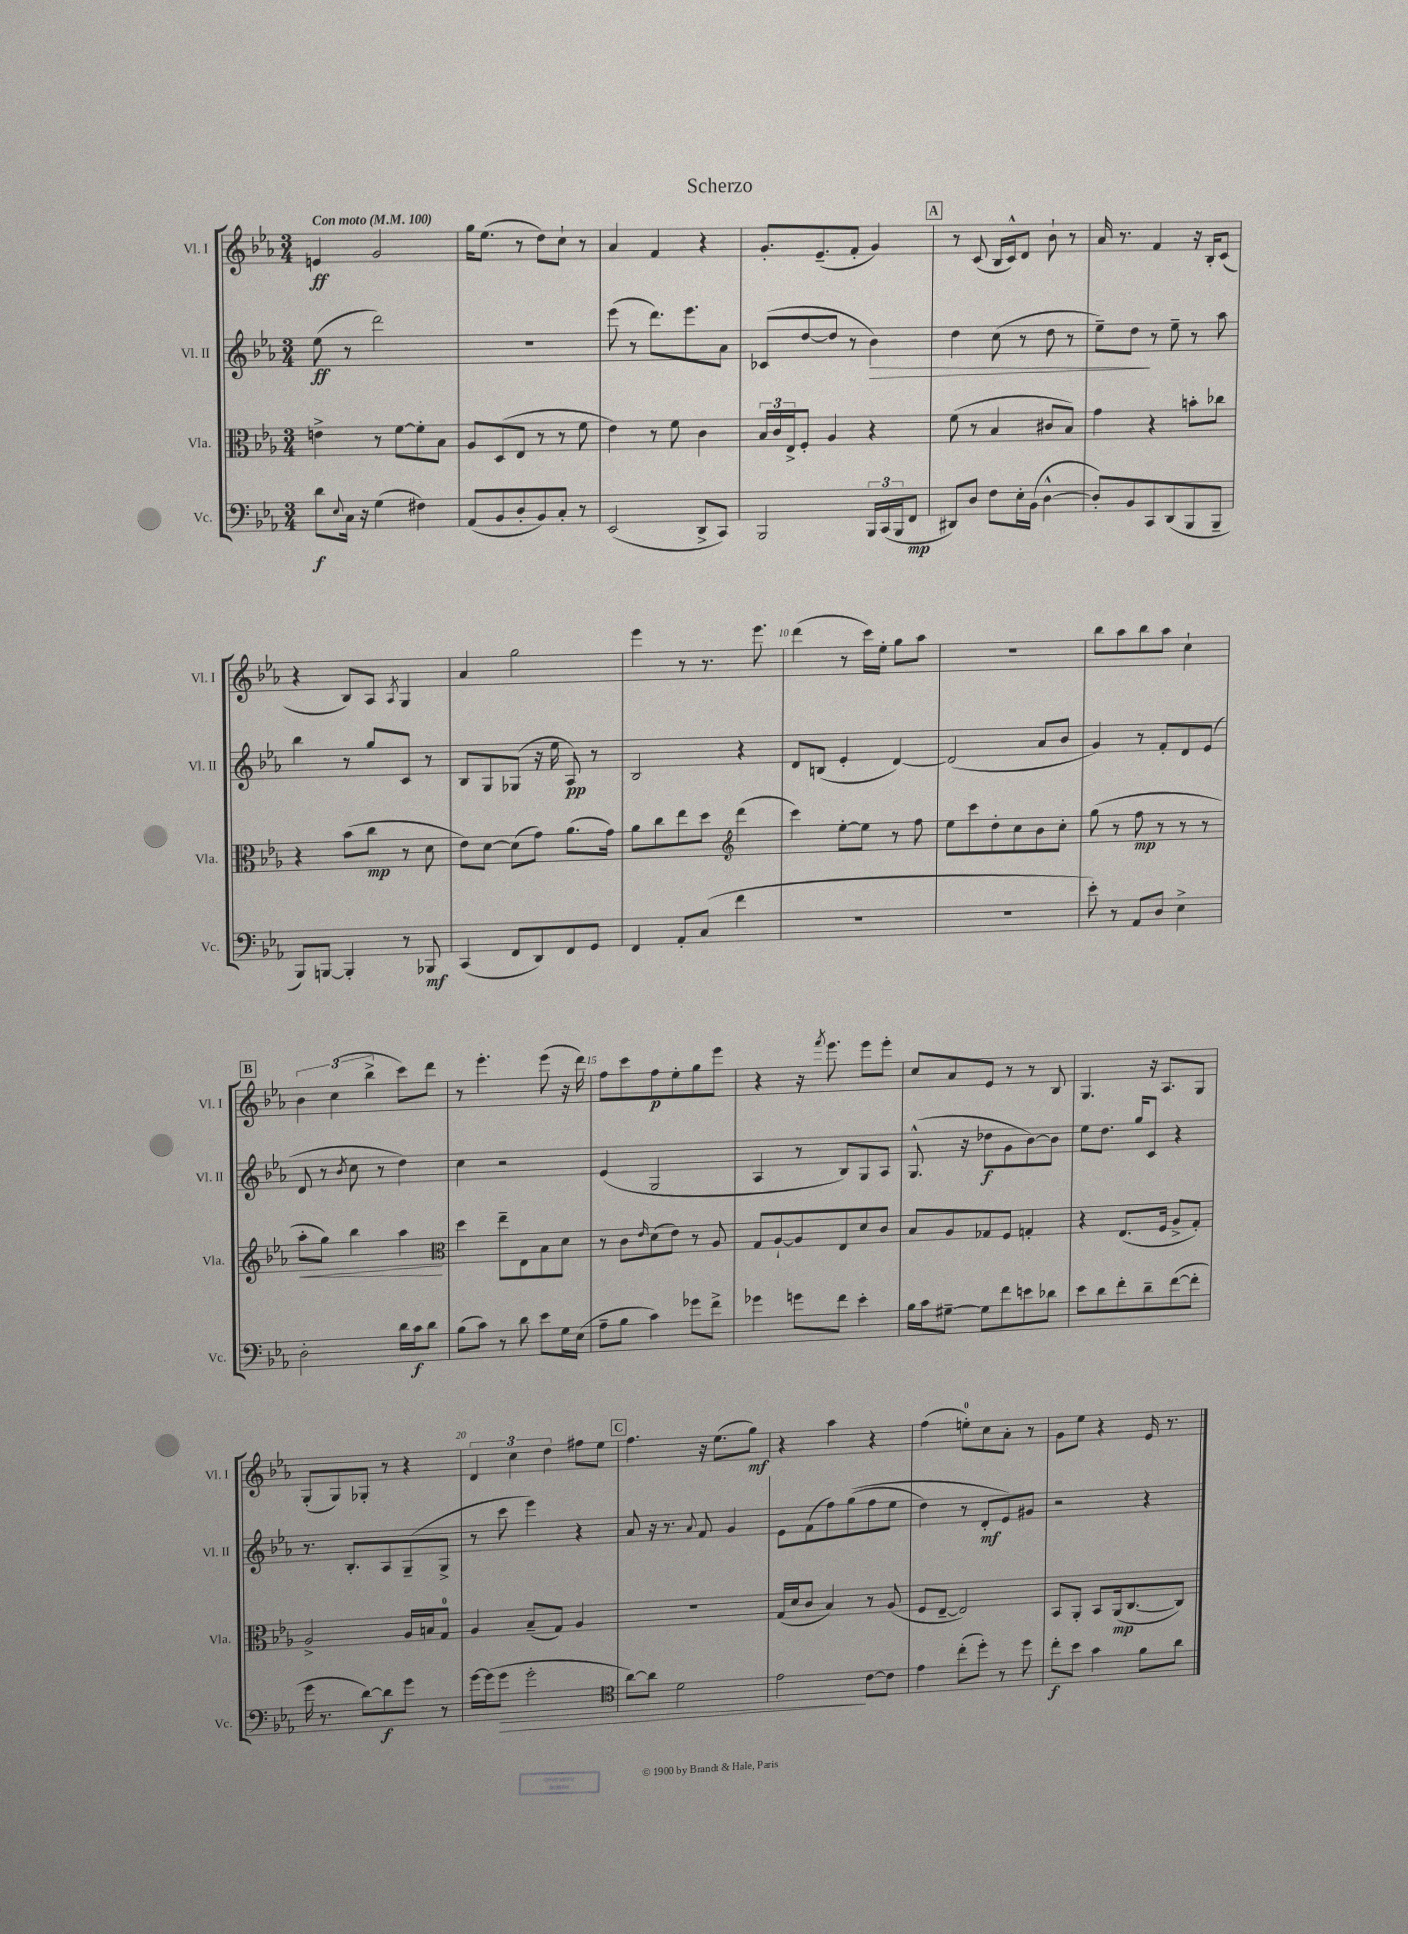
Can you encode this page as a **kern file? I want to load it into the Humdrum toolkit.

**kern	**dynam	**kern	**dynam	**kern	**dynam	**kern	**dynam
*part4	*part4	*part3	*part3	*part2	*part2	*part1	*part1
*staff4	*staff4	*staff3	*staff3	*staff2	*staff2	*staff1	*staff1
*I"Vc.	*	*I"Vla.	*	*I"Vl. II	*	*I"Vl. I	*
*I'Vc.	*	*I'Vla.	*	*I'Vl. II	*	*I'Vl. I	*
*clefF4	*	*clefC3	*	*clefG2	*	*clefG2	*
*k[b-e-a-]	*	*k[b-e-a-]	*	*k[b-e-a-]	*	*k[b-e-a-]	*
*M3/4	*	*M3/4	*	*M3/4	*	*M3/4	*
*MM100	*	*MM100	*	*MM100	*	*MM100	*
=1	=1	=1	=1	=1	=1	=1	=1
!	!	!	!	!	!	!LO:TX:a:B:t=Con moto	!
8d\L	f	4en^\	.	(8ee-\	ff	4en/	ff
8qqE-/	.	.	.	.	.	.	.
16C\Jk	.	.	.	8r	.	.	.
16r	.	.	.	.	.	.	.
(4G\	.	8r	.	2ddd\)	.	2g/	.
.	.	[8f\L	.	.	.	.	.
4F#X\)	.	8f'\]	.	.	.	.	.
.	.	8B-\J	.	.	.	.	.
=2	=2	=2	=2	=2	=2	=2	=2
(8AA-/L	.	8A-/L	.	2.r	.	16gg\KL	.
.	.	.	.	.	.	(8.ee-\J	.
8BB-/	.	(8D/	.	.	.	.	.
8D'/	.	8E-/J	.	.	.	8r	.
8BB-/)	.	8r	.	.	.	8dd\L)	.
8C'/J	.	8r	.	.	.	8cc`\J	.
8r	.	8f\	.	.	.	8r	.
=3	=3	=3	=3	=3	=3	=3	=3
(2EE-/	.	4e-\)	.	(8eee-\	.	4a-/	.
.	.	.	.	8r	.	.	.
.	.	8r	.	8.ddd\L)	.	4f/	.
.	.	8f\	.	.	.	.	.
.	.	.	.	8.eee-\	.	.	.
8DD^/L	.	4c\	.	.	.	4r	.
8CC/J)	.	.	.	8a-\J	.	.	.
=4	=4	=4	=4	=4	=4	=4	=4
2BBB-/	.	24B-/LL	.	(8c-X/L	.	8.g'/L	.
.	.	24c/	.	.	.	.	.
.	.	24E-^/J	.	.	.	.	.
.	.	8F'/J	.	[8dd/	.	.	.
.	.	.	.	.	.	(8.e-~/	.
.	.	4A-/	.	8dd/J]	.	.	.
.	.	.	.	8r	.	8f'/J	.
!	!	!	!	!	!LO:HP:b	!	!
24BBB-/LL	.	4r	.	4b-\)	>	4g/)	.
(24CC/	.	.	.	.	.	.	.
24BBB-/J	.	.	.	.	.	.	.
8FF/J	mp	.	.	.	.	.	.
!!LO:REH:place=s1:t=A
=5	=5	=5	=5	=5	=5	=5	=5
8DD#X/L)	.	(8f\	.	4dd\	.	8r	.
8D/J	.	8r	.	.	.	(8c/	.
8F\L	.	4B-/	.	(8cc\	.	16B-/LL	.
.	.	.	.	.	.	16c^^/J)	.
16E-'\L	.	.	.	8r	.	8d/J	.
(16BB-\JJ	.	.	.	.	.	.	.
[4D^^\	.	8c#X/L	.	8dd\	.	8b-`\	.
.	.	8B-/J)	.	8r	.	8r	.
=6	=6	=6	=6	=6	=6	=6	=6
8D'/L])	.	4g\	.	8ee-~\L)	.	16a-/	.
.	.	.	.	.	.	8.r	.
8BB-/	.	.	.	8dd\J	.	.	.
8CC/	.	4r	.	8r	]	4f/	.
(8DD/	.	.	.	8ee-~\	.	.	.
8BBB-/	.	8bn'\L	.	8r	.	16r	.
.	.	.	.	.	.	16B-'/KL	.
8BBB-~/J	.	8cc-X\J	.	8aa-\	.	(8c/J	.
!!LO:LB:g=z
=7	=7	=7	=7	=7	=7	=7	=7
8BBB-/L)	.	4r	.	4bb-\	.	4r	.
[8BBBn/J	.	.	.	.	.	.	.
4BBB'/]	.	(8b-\L	.	8r	.	8B-/L)	.
.	.	8cc\J	mp	8gg/L	.	8A-/J	.
.	.	.	.	.	.	8qA-/	.
8r	.	8r	.	8c/J	.	4G/	.
8BBB-X/	mf	8d\	.	8r	.	.	.
=8	=8	=8	=8	=8	=8	=8	=8
(4CC/	.	8e-\L)	.	8B-/L	.	4a-/	.
.	.	[8d\J	.	8G/	.	.	.
8FF/L	.	(8d\L]	.	(8G-X/J	.	2gg\	.
8DD/)	.	8g\J)	.	16r	.	.	.
.	.	.	.	16ee-\	.	.	.
8FF/	.	(8.a-\L	.	8A-/)	pp	.	.
8GG/J	.	.	.	8r	.	.	.
.	.	16g\Jk)	.	.	.	.	.
=9	=9	=9	=9	=9	=9	=9	=9
4FF/	.	8a-\L	.	2B-/	.	4eee-\	.
.	.	8cc\	.	.	.	.	.
8AA-'/L	.	8ee-\	.	.	.	8r	.
(8C/J	.	8dd\J	.	.	.	8.r	.
*	*	*clefG2	*	*	*	*	*
4f\	.	(4ddd\	.	4r	.	.	.
.	.	.	.	.	.	8.eee-\	.
=10	=10	=10	=10	=10	=10	=10	=10
2.r	.	4ccc\)	.	8d/L	.	(4ddd\	.
.	.	.	.	(8Bn/J	.	.	.
.	.	[8ee-'\L	.	4e-'/	.	8r	.
.	.	8ee-\J]	.	.	.	16ccc\LL)	.
.	.	.	.	.	.	16ee-'\JJ	.
.	.	8r	.	[4d/)	.	8gg\L	.
.	.	8ff\	.	.	.	8aa-\J	.
=11	=11	=11	=11	=11	=11	=11	=11
2.r	.	8ee-\L	.	(2d/]	.	2.r	.
.	.	8ccc\	.	.	.	.	.
.	.	8dd'\	.	.	.	.	.
.	.	8cc\	.	.	.	.	.
.	.	8b-\	.	8a-/L	.	.	.
.	.	8cc'\J	.	8b-/J	.	.	.
=12	=12	=12	=12	=12	=12	=12	=12
8e-'\)	.	(8gg\	.	4g/)	.	8bb-\L	.
8r	.	8r	.	.	.	8aa-\	.
8AA-/L	.	8ff\	mp	8r	.	8bb-\	.
8D/J	.	8r	.	8f'/L	.	8aa-\J	.
4E-^\	.	8r	.	8d/	.	4cc`\	.
.	.	8r	.	(8e-/J	.	.	.
!!LO:LB:g=z
!!LO:REH:place=s1:t=B
=13	=13	=13	=13	=13	=13	=13	=13
!	!	!	!LO:HP:b	!	!	!	!
2D'\	.	8aa-'\L	<	8d/	.	6b-\	.
.	.	8gg\J)	.	8r	.	.	.
.	.	.	.	.	.	(6cc\	.
.	.	.	.	8qb-/	.	.	.
.	.	4bb-\	.	8cc\	.	.	.
.	.	.	.	.	.	6bb-^\	.
.	.	.	.	8r	.	.	.
16d\LL	.	4aa-\	.	4dd\)	.	8ccc\L)	.
16c\J	f	.	.	.	.	.	.
8d\J	.	.	.	.	.	8ddd\J	.
.	.	.	[	.	.	.	.
=14	=14	=14	=14	=14	=14	=14	=14
*	*	*clefC3	*	*	*	*	*
(8B-\L	.	4dd\	.	4cc\	.	8r	.
8c\J)	.	.	.	.	.	4.eee-'\	.
8r	.	8ee-~\L	.	2r	.	.	.
8d\	.	8E-\	.	.	.	.	.
8e-\L	.	8B-\	.	.	.	(8eee-\	.
16G\L	.	8d\J	.	.	.	16r	.
(16E-\JJ	.	.	.	.	.	16ddd\)	.
=15	=15	=15	=15	=15	=15	=15	=15
8A-~\L	.	8r	.	(4e-/	.	8ff\L	.
8B-\J	.	8c\L	.	.	.	8ccc\	.
.	.	16qqe-/	.	.	.	.	.
4c\)	.	(8d\	.	2G/	.	8ff\	p
.	.	8e-\J)	.	.	.	8ee-'\	.
8g-X\L	.	8r	.	.	.	8gg\	.
8f^\J	.	8A-/	.	.	.	8eee-\J	.
=16	=16	=16	=16	=16	=16	=16	=16
4g-X\	.	8G/L	.	4A-/	.	4r	.
.	.	[8A-`/	.	.	.	.	.
8gn\L	.	8A-/]	.	8r	.	16r	.
.	.	.	.	.	.	8qfff/	.
.	.	.	.	.	.	8.eee-\	.
8f\J	.	8E-/	.	8B-/L)	.	.	.
4e-'\	.	8d/	.	8G/	.	8eee-\L	.
.	.	8c/J	.	8A-/J	.	8eee-'\J	.
=17	=17	=17	=17	=17	=17	=17	=17
16B-\LL	.	8B-/L	.	(8.G^^/	.	8cc/L	.
16c\J	.	.	.	.	.	.	.
[8G#X~\J	.	8A-/	.	.	.	8a-/	.
.	.	.	.	16r	.	.	.
8G#\L]	.	8G-X/	.	8dd-X\L	f	8e-/J	.
8f\	.	8F/J	.	8g\	.	8r	.
8en\	.	4Gn'/	.	[8b-\)	.	8r	.
8d-X\J	.	.	.	8b-\J]	.	8B-/	.
=18	=18	=18	=18	=18	=18	=18	=18
8e-\L	.	4r	.	8ee-\L	.	4.G/	.
8d\	.	.	.	8.dd\J	.	.	.
8f'\	.	(8.E-/L	.	.	.	.	.
.	.	.	.	16gg/KL	.	.	.
8d~\	.	.	.	8c/J	.	16r	.
.	.	16F/Jk	.	.	.	8.A-/L	.
([8f\	.	8A-^/L	.	4r	.	.	.
8f'\J]	.	8G'/J)	.	.	.	8G/J	.
!!LO:LB:g=z
=19	=19	=19	=19	=19	=19	=19	=19
16g\	.	2A-^/	.	8.r	.	(8G'/L	.
8.r	.	.	.	.	.	.	.
.	.	.	.	.	.	8G/)	.
.	.	.	.	8.B-'/L	.	.	.
[8d\L)	.	.	.	.	.	8G-X'/J	.
8d\]	f	.	.	8A-/	.	8r	.
8g\J	.	16A-/LL	.	(8G~/	.	4r	.
.	.	16Bn/J	.	.	.	.	.
8r	.	8G/J	.	8G^/J	.	.	.
=20	=20	=20	=20	=20	=20	=20	=20
[16g\LL	.	4A-/	.	8r	.	6d/	.
(16g\J]	.	.	.	.	.	.	.
!	!LO:HP:b	!	!	!	!	!	!
8g\J	>	.	.	8ccc\	.	.	.
.	.	.	.	.	.	6cc\	.
2g'\	.	(8B-~/L	.	4eee-\)	.	.	.
.	.	.	.	.	.	6dd\	.
.	.	8G/J)	.	.	.	.	.
.	.	4A-/	.	4r	.	8ff#X\L	.
.	.	.	.	.	.	8ee-\J	.
!!LO:REH:place=s1:t=C
=21	=21	=21	=21	=21	=21	=21	=21
*clefC4	*	*	*	*	*	*	*
[8a-\L)	.	2.r	.	8a-/	.	4.ff\	.
8a-\J]	.	.	.	16r	.	.	.
.	.	.	.	8.r	.	.	.
2d\	.	.	.	.	.	.	.
.	.	.	.	8qqa-/	.	.	.
.	.	.	.	8f/	.	16r	.
.	.	.	.	.	.	(8.ee-\L	.
.	.	.	.	4g/	.	.	.
.	.	.	.	.	.	8gg\J)	mf
=22	=22	=22	=22	=22	=22	=22	=22
2e-\	.	(16G/LL	.	8e-\L	.	4r	.
.	.	16d/J	.	.	.	.	.
.	.	8c/J	.	(8f\	.	.	.
.	.	4B-/)	.	8ff\)	.	4aa-\	.
.	.	.	.	((8gg\	.	.	.
[8c\L	]	8r	.	8ff\	.	4r	.
8c\J]	.	(8A-/	.	8ee-\J	.	.	.
=23	=23	=23	=23	=23	=23	=23	=23
4e-\	.	8F/L	.	4dd\)	.	(4ff\	.
.	.	[8E-~/J	.	.	.	.	.
(8cc'\L	.	2E-/])	.	8r	.	8een'\L)	.
8dd'\J)	.	.	.	8d'/L	mf	8cc\	.
8r	.	.	.	8e-/)	.	8a-'\J	.
8dd\	.	.	.	8g#X/J	.	8r	.
=24	=24	=24	=24	=24	=24	=24	=24
8cc'\L	f	8BB-/L	.	2r	.	8g\L	.
8b-\J	.	8AA-'/J	.	.	.	8ee-\J	.
4g\	.	8BB-/L	.	.	.	4r	.
.	.	(16AA-/k	mp	.	.	.	.
.	.	[8.C/	.	.	.	.	.
8f\L	.	.	.	4r	.	16e-/	.
.	.	.	.	.	.	8.r	.
8a-\J	.	8C/J])	.	.	.	.	.
==	==	==	==	==	==	==	==
*-	*-	*-	*-	*-	*-	*-	*-
